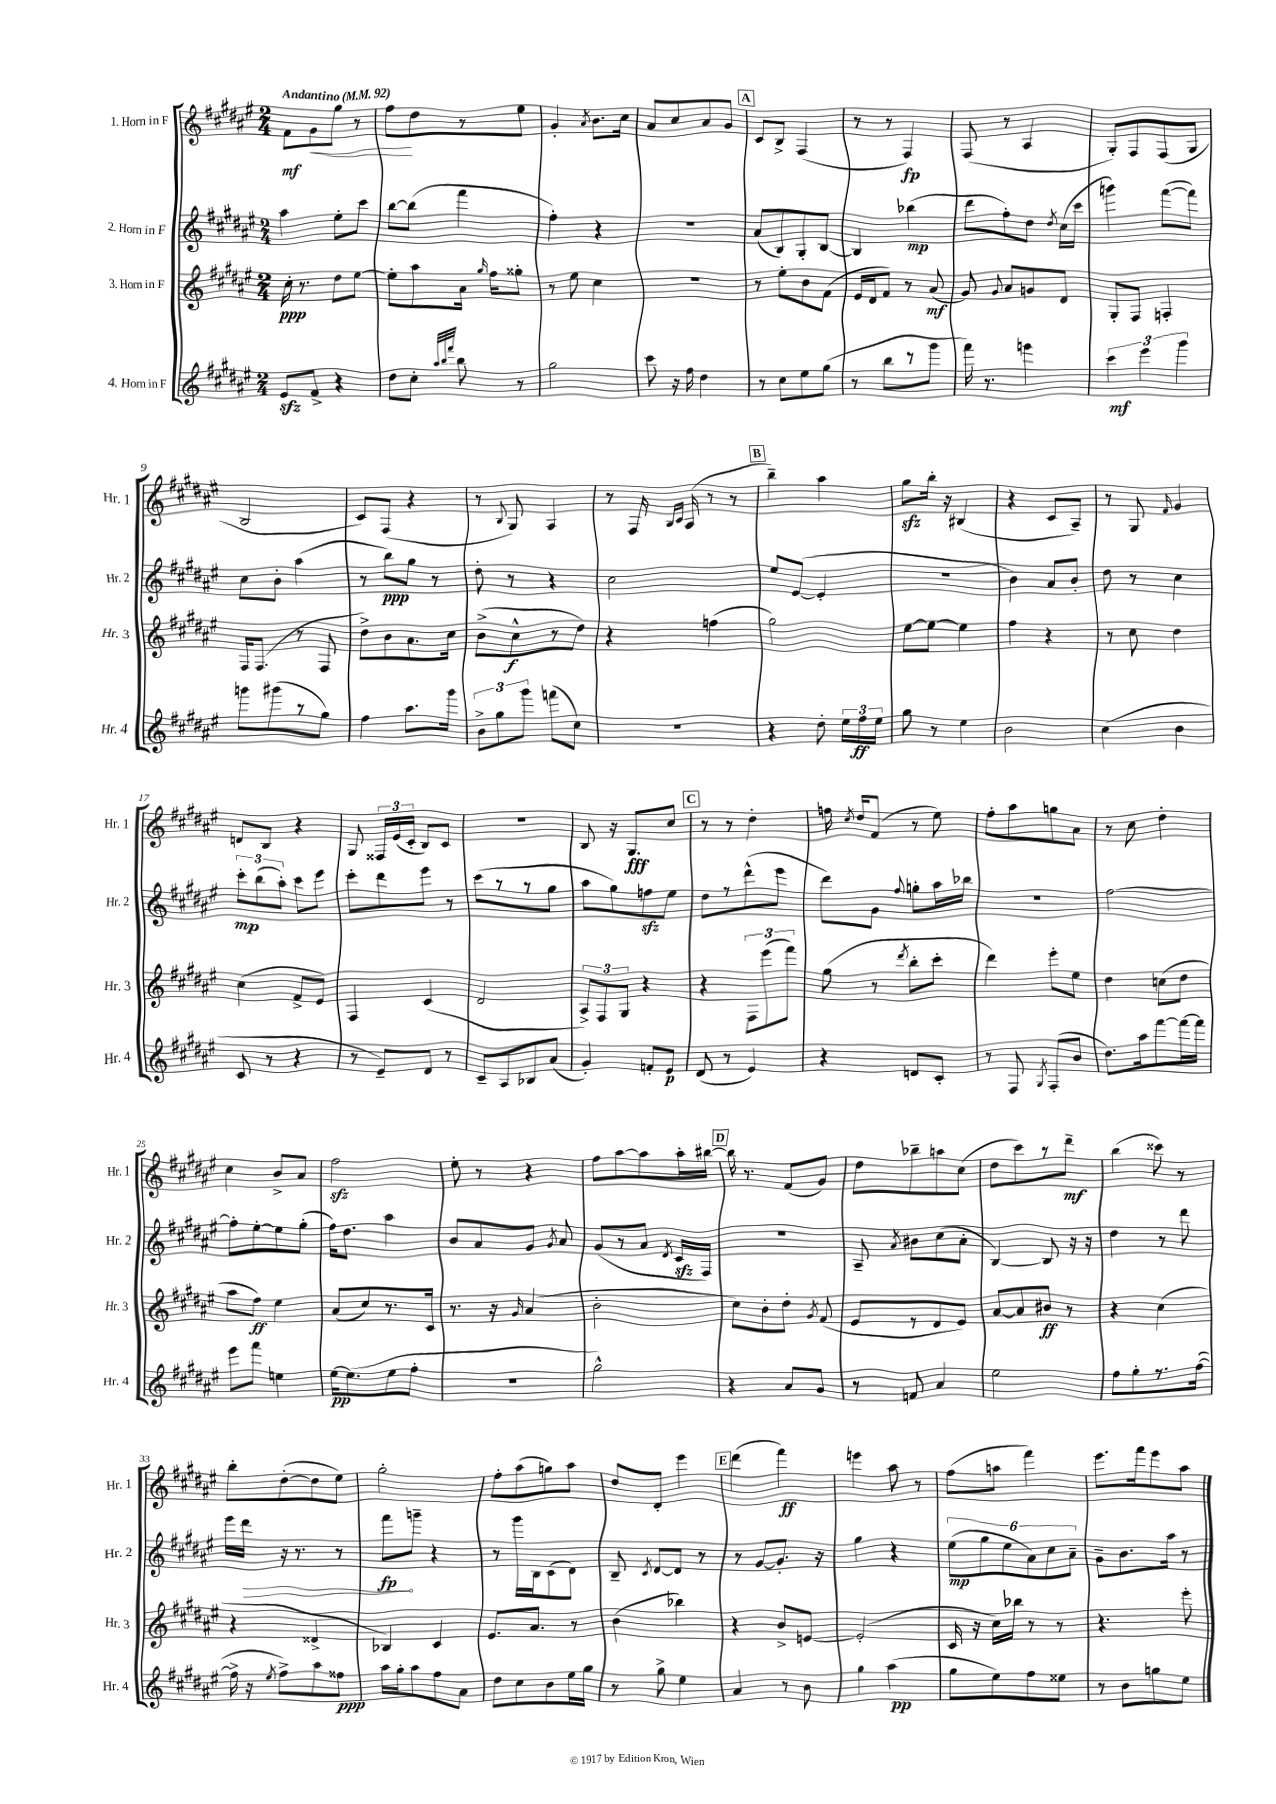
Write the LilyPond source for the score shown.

<<
\new StaffGroup <<
\new Staff = "s0" \with { instrumentName = "1. Horn in F" shortInstrumentName = "Hr. 1" } {
    \clef treble \key fis \major \numericTimeSignature \time 2/4 \tempo "Andantino" 4 = 92
    \autoBeamOff fis'8[\mf gis'8\< gis''8] r8 |
    fis''8[\! dis''8 r8 eis''8] |
    gis'4-. \acciaccatura { ais'8 } b'8.[ cis''16] |
    ais'8[ cis''8 ais'8 gis'8] |
    \mark \markup { \box "A" } cis'8[ b8]-> fis4( |
    r8 r8 fis4\fp) |
    fis8( r8 ais4 |
    gis8[-.) fis8 fis8( gis8] |
    b2 |
    cis'8[) fis8]( r4 |
    r8 \appoggiatura { b8 } gis8) ais4 |
    r8 fis16 \grace { b16[ cis'16] } ais16( r8 r8 |
    \mark \markup { \box "B" } b''4--) ais''4 |
    gis''8[\sfz b''16]-. r16 bis4( |
    r4 cis'8[ ais8]--) |
    r8 gis8 \grace { fis'16 } gis'4 |
    d'8[ b8] r4 |
    gis8 \tuplet 3/2 { fisis16[ eis'16( cis'16]-. } b8[) cis'8] |
    R2 |
    b8 r16 gis8.[\fff cis''8] |
    \mark \markup { \box "C" } r8 r8 dis''4-. |
    f''16 \acciaccatura { cis''8 } dis''16[ fis'8]( r8 eis''8) |
    fis''8[-. ais''8 g''8 ais'8] |
    r8 cis''8 dis''4-. |
    cis''4 b'8[-> ais'8] |
    fis''2\sfz |
    eis''8-. r8 r4 |
    fis''8[ ais''8~ ais''8 ais''16-. bis''16]~ |
    \mark \markup { \box "D" } bis''16 r8. fis'8[( gis'8]) |
    dis''8[ bes''8-- a''8 cis''8]( |
    dis''8[ cis'''8) r8 dis'''8]--\mf |
    b''4( cisis'''8) r8 |
    b''8[-. dis''8~-.( dis''8 eis''8]) |
    gis''2-. |
    fis''8[-. ais''8( g''8) ais''8] |
    dis''8[ dis'8]-. eis'''4 |
    \mark \markup { \box "E" } dis'''4( fis'''4\ff) |
    e'''4 ais''8 r8 |
    fis''8[( a''8] fis'''4) |
    eis'''8.[ fis'''16 eis'''8 ais''8] \bar "|." |
}
\new Staff = "s1" \with { instrumentName = "2. Horn in F" shortInstrumentName = "Hr. 2" } {
    \clef treble \key fis \major \numericTimeSignature \time 2/4
    \autoBeamOff ais''4 eis''8[-. cis'''8] |
    b''8[~ b''8]( fis'''4 |
    fis''4-.) r4 |
    R2 |
    \mark \markup { \box "A" } ais'8[( b8) gis8-. b8]~ |
    b4 bes''4\mp( |
    dis'''8[ fis''8-.) dis''8] \acciaccatura { dis''8 } cis''16[( cis'''16] |
    g'''4) fis'''8[~( fis'''8]) |
    cis''8[ b'8]-. ais''4( |
    r8 b''8[\ppp) gis''8] r8 |
    dis''8-. r8 r4 |
    cis''2 |
    \mark \markup { \box "B" } eis''8[ eis'8]~( eis'4-. |
    r2 |
    b'4) ais'8[ b'8]-. |
    dis''8 r8 cis''4 |
    \tuplet 3/2 { cis'''8[-.\mp b''8( ais''8]-.) } cis'''8[ eis'''8] |
    cis'''8[-. dis'''8 eis'''8] r8 |
    cis'''8[( r8 r8 gis''8] |
    ais''8[ gis''8) f''8\sfz eis''8] |
    \mark \markup { \box "C" } dis''8[ r8 dis'''8-^( eis'''8] |
    dis'''8[) gis'8] \appoggiatura { fis''8 } g''8[-. ais''16 bes''16] |
    R2 |
    fis''2~ |
    fis''8[-. eis''8~-. eis''8 gis''8]-.( |
    fis''16[) dis''8.] ais''4 |
    b'8[ ais'8 gis'8] \acciaccatura { gis'8 } ais'8 |
    gis'8[( r8 ais'8] \acciaccatura { dis'8 } cis'16[\sfz fis16]) |
    \mark \markup { \box "D" } r2 |
    ais8-- \acciaccatura { ais'8 } bis'8[ cis''8( ais'8]-. |
    b4~) b8 r16 r16 |
    dis''4 r8 dis'''8 |
    eis'''16[ \once \override Hairpin.circled-tip = ##t dis'''16]\> r16 r8. r8 |
    fis'''8[\fp\! g'''8]-- r4 |
    r8 gis'''16[ b16 cis'8( dis'8]) |
    b8-- \acciaccatura { cis'8 } dis'8[~ dis'8] r8 |
    \mark \markup { \box "E" } r8 gis'8[~ gis'8.]-. r16 |
    gis''4 r4 |
    \tuplet 6/4 { eis''8[\mp( gis''8 eis''8 ais'8) cis''8 ais'8]-- } |
    gis'8[-- b'8. ais''16] r8 \bar "|." |
}
\new Staff = "s2" \with { instrumentName = "3. Horn in F" shortInstrumentName = "Hr. 3" } {
    \clef treble \key fis \major \numericTimeSignature \time 2/4
    \autoBeamOff cis''16-.\ppp r8. dis''8[ eis''8]~ |
    eis''8[-. ais''8 ais'16] \grace { gis''16 } fis''16[ gisis''8]-. |
    r8 eis''8 cis''4 |
    r2 |
    \mark \markup { \box "A" } r8 eis''8[-. b'8 fis'8]( |
    eis'16[ dis'16 fis'8]) r8 ais'8\mf( |
    gis'8) \appoggiatura { gis'8 } ais'8[ g'8 dis'8] |
    gis8[-. fis8] f4-. |
    fis16[ fis8.]( r8 fis8 |
    dis''8[->) b'8 ais'8. cis''16] |
    b'8[->( cis''8-^\f r8 dis''8]) |
    r4 f''4( |
    \mark \markup { \box "B" } gis''2) |
    eis''8[~ eis''8]~ eis''4 |
    fis''4 r4 |
    r8 cis''8 dis''4 |
    cis''4( fis'8[-> eis'8]) |
    fis4 cis'4( |
    dis'2 |
    \tuplet 3/2 { ais8[->) fis8 gis8] } r4 |
    \mark \markup { \box "C" } r4 \tuplet 3/2 { fis8[ eis'''8( fis'''8]) } |
    gis''8( r8 \acciaccatura { dis'''8 } b''8[-. cis'''8]-. |
    dis'''4) eis'''8[-. eis''8] |
    dis''4 c''8[( dis''8] |
    ais''8[ fis''8]\ff) eis''4 |
    ais'8[( cis''8) r8. cis'16] |
    r8. r16 \grace { gis'16 } ais'4( |
    b'2-. |
    \mark \markup { \box "D" } cis''8[) b'8-. dis''8]-. \acciaccatura { gis'8 } fis'8( |
    eis'8[ r8 dis'8 eis'8]) |
    ais'8[~ ais'8 bis'8]\ff r8 |
    r4 cis''4( |
    r4 disis'4-> |
    bes4) cis'4 |
    eis'8.[ ais'8.] r8 |
    b'4( bes''4) |
    \mark \markup { \box "E" } r4 b'8[-> e'8]~ |
    e'2-.( |
    cis'16 r16 cis''16[) bes''16] r8 r8 |
    r4. eis'''8-. \bar "|." |
}
\new Staff = "s3" \with { instrumentName = "4. Horn in F" shortInstrumentName = "Hr. 4" } {
    \clef treble \key fis \major \numericTimeSignature \time 2/4
    \autoBeamOff eis'8[\sfz fis'8]-> r4 |
    dis''8[ cis''8]-. \grace { ais''32[ b''32 fis'''32] } b''8 r8 |
    gis''2 |
    cis'''8 r16 fis''16 dis''4 |
    \mark \markup { \box "A" } r8 cis''8[ eis''8 gis''8]( |
    r8 b''8[ r8 gis'''8] |
    fis'''16) r8. e'''4 |
    \tuplet 3/2 { cis'''4\mf eis'''4 gis'''4 } |
    g'''8[ gis'''8( r8 gis''8]) |
    fis''4 ais''8.[ gis'''16] |
    \tuplet 3/2 { b'8[-> gis''8 gis'''8] } f'''8[( cis''8]) |
    R2 |
    \mark \markup { \box "B" } r4 dis''8-. \tuplet 3/2 { eis''16[ fis''16\ff eis''16] } |
    gis''8 r8 eis''4 |
    b'2 |
    cis''4( b'4 |
    cis'8 r8 r4 |
    r8 eis'8[--) dis'8] r8 |
    cis'8[-- ais8 bes8 ais'8]( |
    gis'4-.) f'8[-. eis'8]\p |
    \mark \markup { \box "C" } dis'8( r8 eis'4) |
    r4 d'8[ cis'8]-. |
    r8 fis8 \acciaccatura { gis8 } fis8[-.( b'8] |
    dis''8.[) ais''16 fis'''8~ fis'''16~ fis'''16] |
    eis'''8[ fis'''8] e''4 |
    eis''16[~\pp eis''8.( eis''8 fis''8]-. |
    R2 |
    gis''2-^) |
    \mark \markup { \box "D" } r4 ais'8[ gis'8] |
    r8 f'8 ais'4 |
    eis''2 |
    fis''8[ gis''8-. r8. fis''16]~( |
    fis''16-> r16 \acciaccatura { eis''8 } fis''8[->) ais''8 fisis''8]\ppp |
    ais''16[ gis''16-. ais''8 fis''8 ais'8] |
    dis''8[ cis''8 b'8 eis''16 gis''16] |
    r8 gis''8-> eis''4 |
    \mark \markup { \box "E" } ais'4 r8 b'8 |
    gis''4 ais''4\pp( |
    gis''8[ eis''8) fis''8 eisis''8] |
    r8 b'8[ g''8 eis''8] \bar "|." |
}
>>
>>
